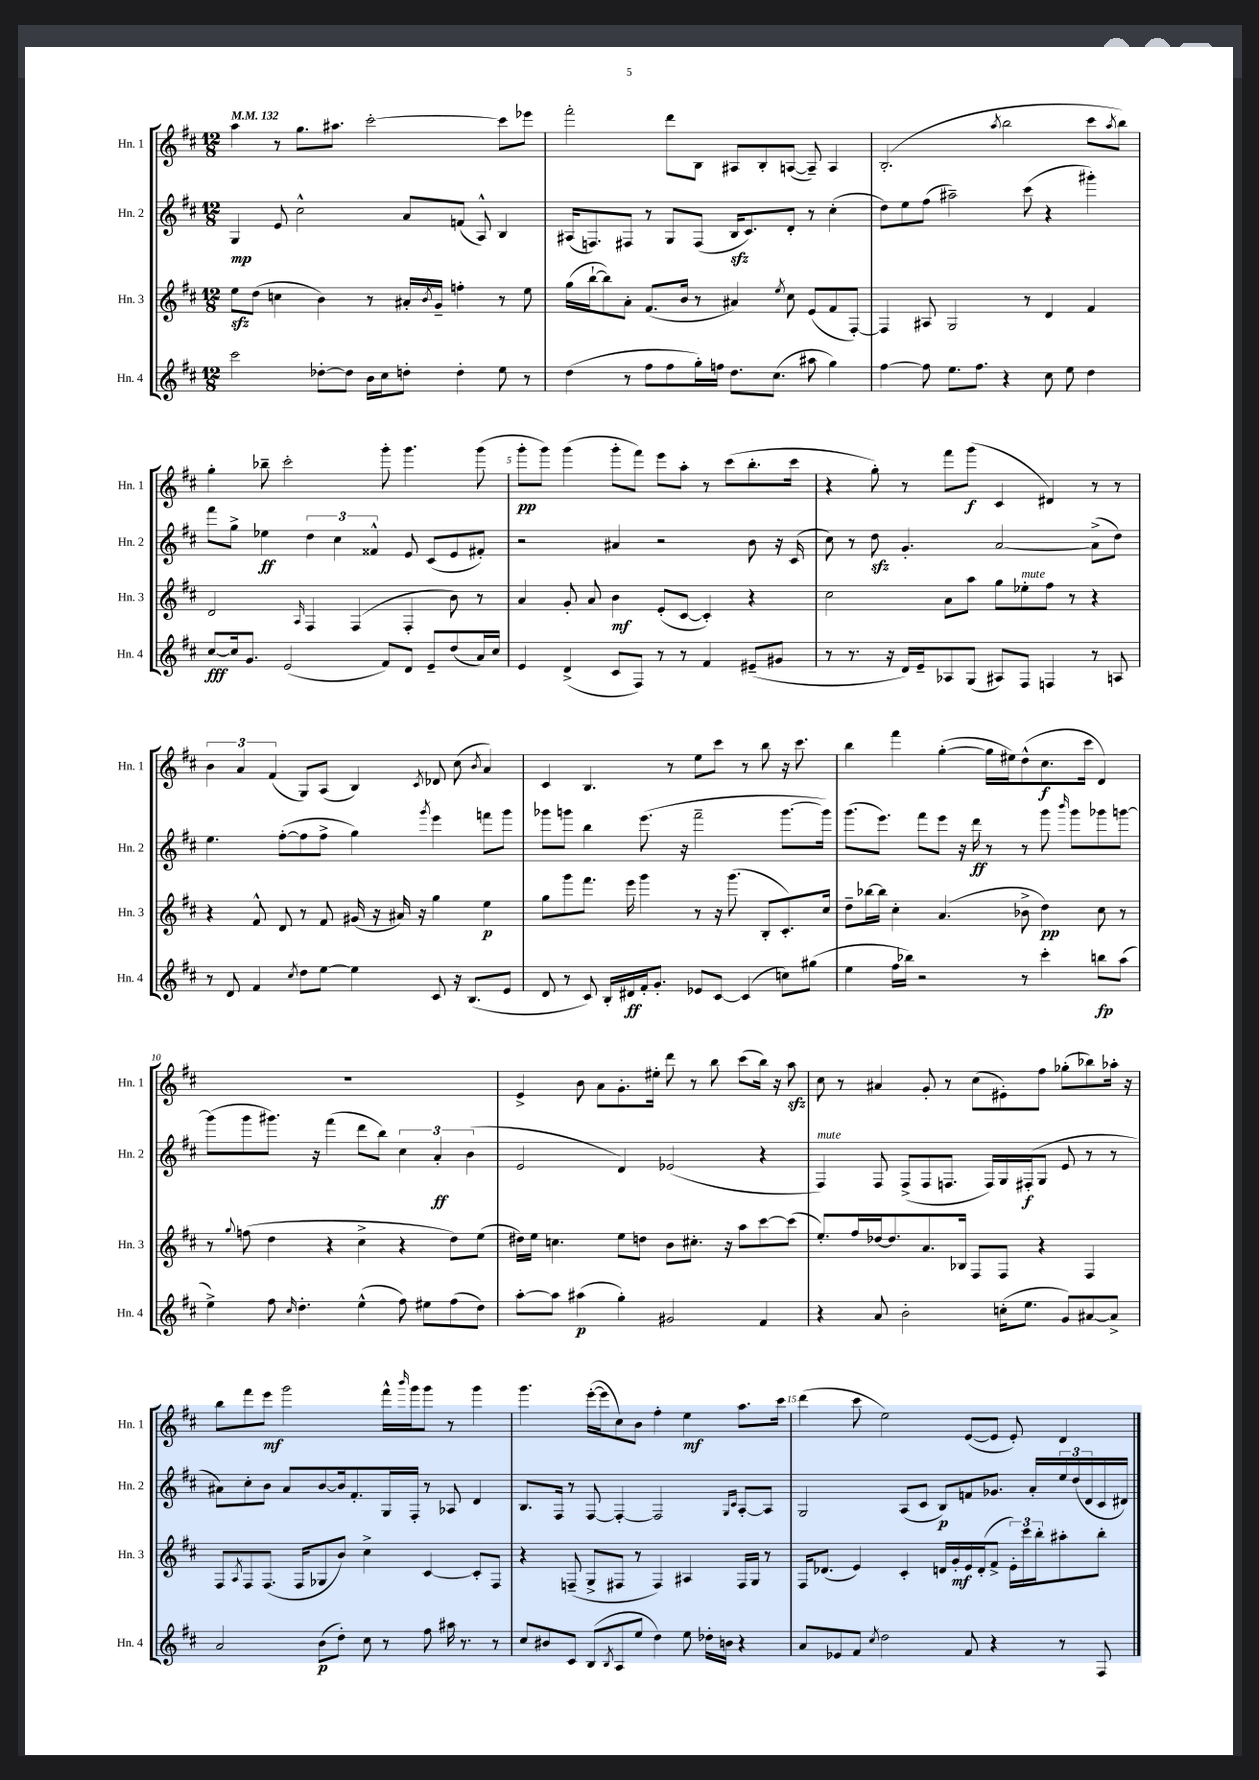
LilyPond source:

<<
\new StaffGroup <<
\new Staff = "s0" \with { instrumentName = "Hn. 1" shortInstrumentName = "Hn. 1" } {
    \clef treble \key d \major \numericTimeSignature \time 12/8 \tempo 4 = 132
    a''4 r8 g''8. ais''8. cis'''2~-. cis'''8 ees'''8 |
    fis'''2-. d'''8 b8 ais8 b8-. a8~( a8--) a4 |
    b2.-.( \acciaccatura { a''8 } b''2 cis'''8 \acciaccatura { a''8 } b''8) |
    g''4-. bes''8-- cis'''2-. g'''8-. g'''4. g'''8( |
    g'''8-.\pp g'''8) g'''4( g'''8-. fis'''8) e'''8 a''8-. r8 cis'''8( b''8.-. cis'''16 |
    r4 g''8-.) r8 fis'''8 g'''8\f( cis'4 dis'4) r8 r8 |
    \tuplet 3/2 { b'4 a'4 fis'4( } g8) a8( b4) \acciaccatura { cis'8 } des'8 cis''8( \acciaccatura { b'8 } a'4) |
    cis'4 b4. r8 e''8 cis'''8 r8 b''8 r16 cis'''8. |
    b''4 fis'''4 g''4~-.( g''16 eis''16) d''8-^( cis''8.\f cis'''16 d'4) |
    R1. |
    e'4-> b'8 a'8 g'8.-. eis''16-. d'''8 r8 b''8 cis'''8( b''16) r16 a''8\sfz |
    cis''8 r8 ais'4 g'8-. r8 cis''8( eis'8-.) fis''8 ges''8-.( bes''8) aes''16-. r16 |
    b''8 fis'''8 e'''8\mf g'''2 fis'''16-^ \grace { b'''16 } g'''16 g'''8 r8 g'''4 |
    g'''4. e'''16~-.( e'''16 cis''8) b'8 fis''4-. e''4\mf a''8. cis'''16 |
    d'''4( cis'''8 e''2) e'8~( e'8 e'8-.) d'4 \bar "|." |
}
\new Staff = "s1" \with { instrumentName = "Hn. 2" shortInstrumentName = "Hn. 2" } {
    \clef treble \key d \major \numericTimeSignature \time 12/8
    g4\mp e'8 cis''2-^ a'8 f'8( a8-^) b4 |
    ais16( f8.) fis8 r8 g8 fis8( b16\sfz cis'8.) d'8-. r8 cis''4-.( |
    d''8) e''8 fis''8( ais''2--) cis'''8( r4 gis'''4-.) |
    fis'''8 g''8-> ees''4\ff \tuplet 3/2 { d''4 cis''4 fisis'4-^ } e'8 cis'8( e'8 fis'8-.) |
    r2 ais'4 r2 b'8 r16 cis'16( |
    cis''8) r8 d''8\sfz g'4.-. a'2~ a'8->( d''8) |
    e''4. fis''8~-.( fis''8 fis''8-> g''4) \acciaccatura { g'''8 } e'''4 f'''8 g'''8 |
    ges'''8 g'''8 b''4 e'''8.( r16 fis'''2-- g'''8.~ g'''16) |
    g'''8.( e'''8.) fis'''8 e'''8 r16 d'''16\ff r8 r8 g'''8 \grace { b'''16 } g'''8 ges'''8 g'''8~ |
    g'''8( g'''8 gis'''8.) r16 fis'''4( d'''8 b''8) \tuplet 3/2 { cis''4 a'4-.\ff b'4( } |
    e'2 d'4) ees'2( r4 |
    fis4^\markup { \italic "mute" }) fis8 fis8->( fis8 f8. f16) g16 fis16-.\f( g8 e'8 r8 r8 |
    ais'8) cis''8-. b'8 ais'8 b'8~ b'16 fis'8.-. g16 fis16-. r8 aes8 d'4 |
    b8. fis16 r8 fis8~ fis4~-. fis2 \grace { g16 cis'16 } a8~-. a8 |
    g2 a8( cis'8 b8\p) f'8 ges'8. a'16-. \tuplet 3/2 { e''16 d''16( d'16 } cis'16 dis'16) \bar "|." |
}
\new Staff = "s2" \with { instrumentName = "Hn. 3" shortInstrumentName = "Hn. 3" } {
    \clef treble \key d \major \numericTimeSignature \time 12/8
    e''8\sfz d''8( c''4 b'4) r8 ais'16-. \acciaccatura { b'8 } g'16-- f''4-. r8 e''8 |
    g''16( b''16~-! b''8) a'8-. fis'8.( b'16 r8 ais'4) \acciaccatura { e''8 } cis''8 e'8( fis'8 fis8~-.) |
    fis4 ais8 g2 r8 d'4 fis'4 |
    d'2 \grace { a16 } fis4 fis4( fis4-. b'8) r8 |
    a'4 g'8-. a'8 b'4\mf e'8-.( cis'8~ cis'4-.) r4 |
    cis''2 a'8 a''8 g''8 ees''8-.^\markup { \italic "mute" } fis''8 r8 r4 |
    r4 fis'8-^ d'8 r8 fis'8 gis'16( r16 ais'16) r16 g''4 e''4\p |
    g''8 g'''8 fis'''8. e'''16 g'''4 r8 r16 g'''8.( b8-. cis'8.-.) cis''16 |
    d''8-- bes''16~ bes''16 cis''4-. a'4.( bes'8-> d''4\pp) cis''8 r8 |
    r8 \appoggiatura { g''8 } f''8( d''4 r4 cis''4-> r4 d''8) e''8( |
    dis''16) e''16 c''4. e''8 d''8 b'8 cis''8.-. r16 a''8 cis'''8~ cis'''8( |
    e''8.-.) fis''16 des''16~ des''8. a'8. bes16 fis8 fis8 r4 fis4 |
    fis8 \acciaccatura { a8 } fis8 fis8.( fis16 ges8 b'8) cis''4-> cis'4~ cis'8-. fis8 |
    r4 f8--( g8-> fis8 r8 fis4) ais4 fis16 g16 r8 |
    fis16 des'8.( e'4) cis'4-. d'16 g'16-.\mf e'16 d'16-.( fis'8-> \tuplet 3/2 { e'16-.) cis'''16 b''16-. } ais''8-. b''8-. \bar "|." |
}
\new Staff = "s3" \with { instrumentName = "Hn. 4" shortInstrumentName = "Hn. 4" } {
    \clef treble \key d \major \numericTimeSignature \time 12/8
    cis'''2 des''8~-. des''8 b'16 cis''16 d''8-. d''4-. e''8 r8 |
    d''4( r8 fis''8 fis''8 g''16-.) f''16 d''8. cis''8.( ais''8 g''4) |
    fis''4~ fis''8 e''8. fis''8. r4 cis''8 e''8 d''4 |
    cis''8~\fff cis''16 g'8. e'2( fis'8) d'8 e'8-- d''8( a'16) cis''16 |
    e'4 d'4->( cis'8 fis8) r8 r8 fis'4 eis'8--( gis'8 |
    r8 r8. r16 d'16) e'16-- aes8 g8( ais8) fis8 f4 r8 a8 |
    r8 d'8 fis'4 \acciaccatura { cis''8 } d''8 e''8~ e''4 cis'8 r16 b8.( e'8 |
    d'8 r8 cis'8) b16-. dis'16\ff fis'16-. g'8.-. ees'8 cis'8~ cis'4( c''8) gis''8( |
    e''4 fis''16 bes''16) r2 r8 cis'''4-. b''8\fp a''8( |
    e''4->) fis''8 \grace { cis''16 } d''4.-. e''4-^( fis''8) eis''8 fis''8( d''8) |
    a''8~-. a''8 ais''4\p( g''4-.) gis'2 fis'4 |
    r4 a'8 b'2-. c''16-.( e''8. g'8) ais'8~ ais'8-> |
    a'2 b'8\p( d''8-.) cis''8 r8 fis''8 ais''16 r8. r8 |
    cis''8 bis'8 cis'8 b8( \acciaccatura { b8 } a8 e''8 d''4) e''8 des''16-. b'16 r4 |
    a'8 ees'8 fis'8 \acciaccatura { cis''8 } d''2 fis'8 r4 r8 fis8 \bar "|." |
}
>>
>>
\layout { \context { \Score \override BarNumber.break-visibility = ##(#f #t #t) barNumberVisibility = #(every-nth-bar-number-visible 5) } }
